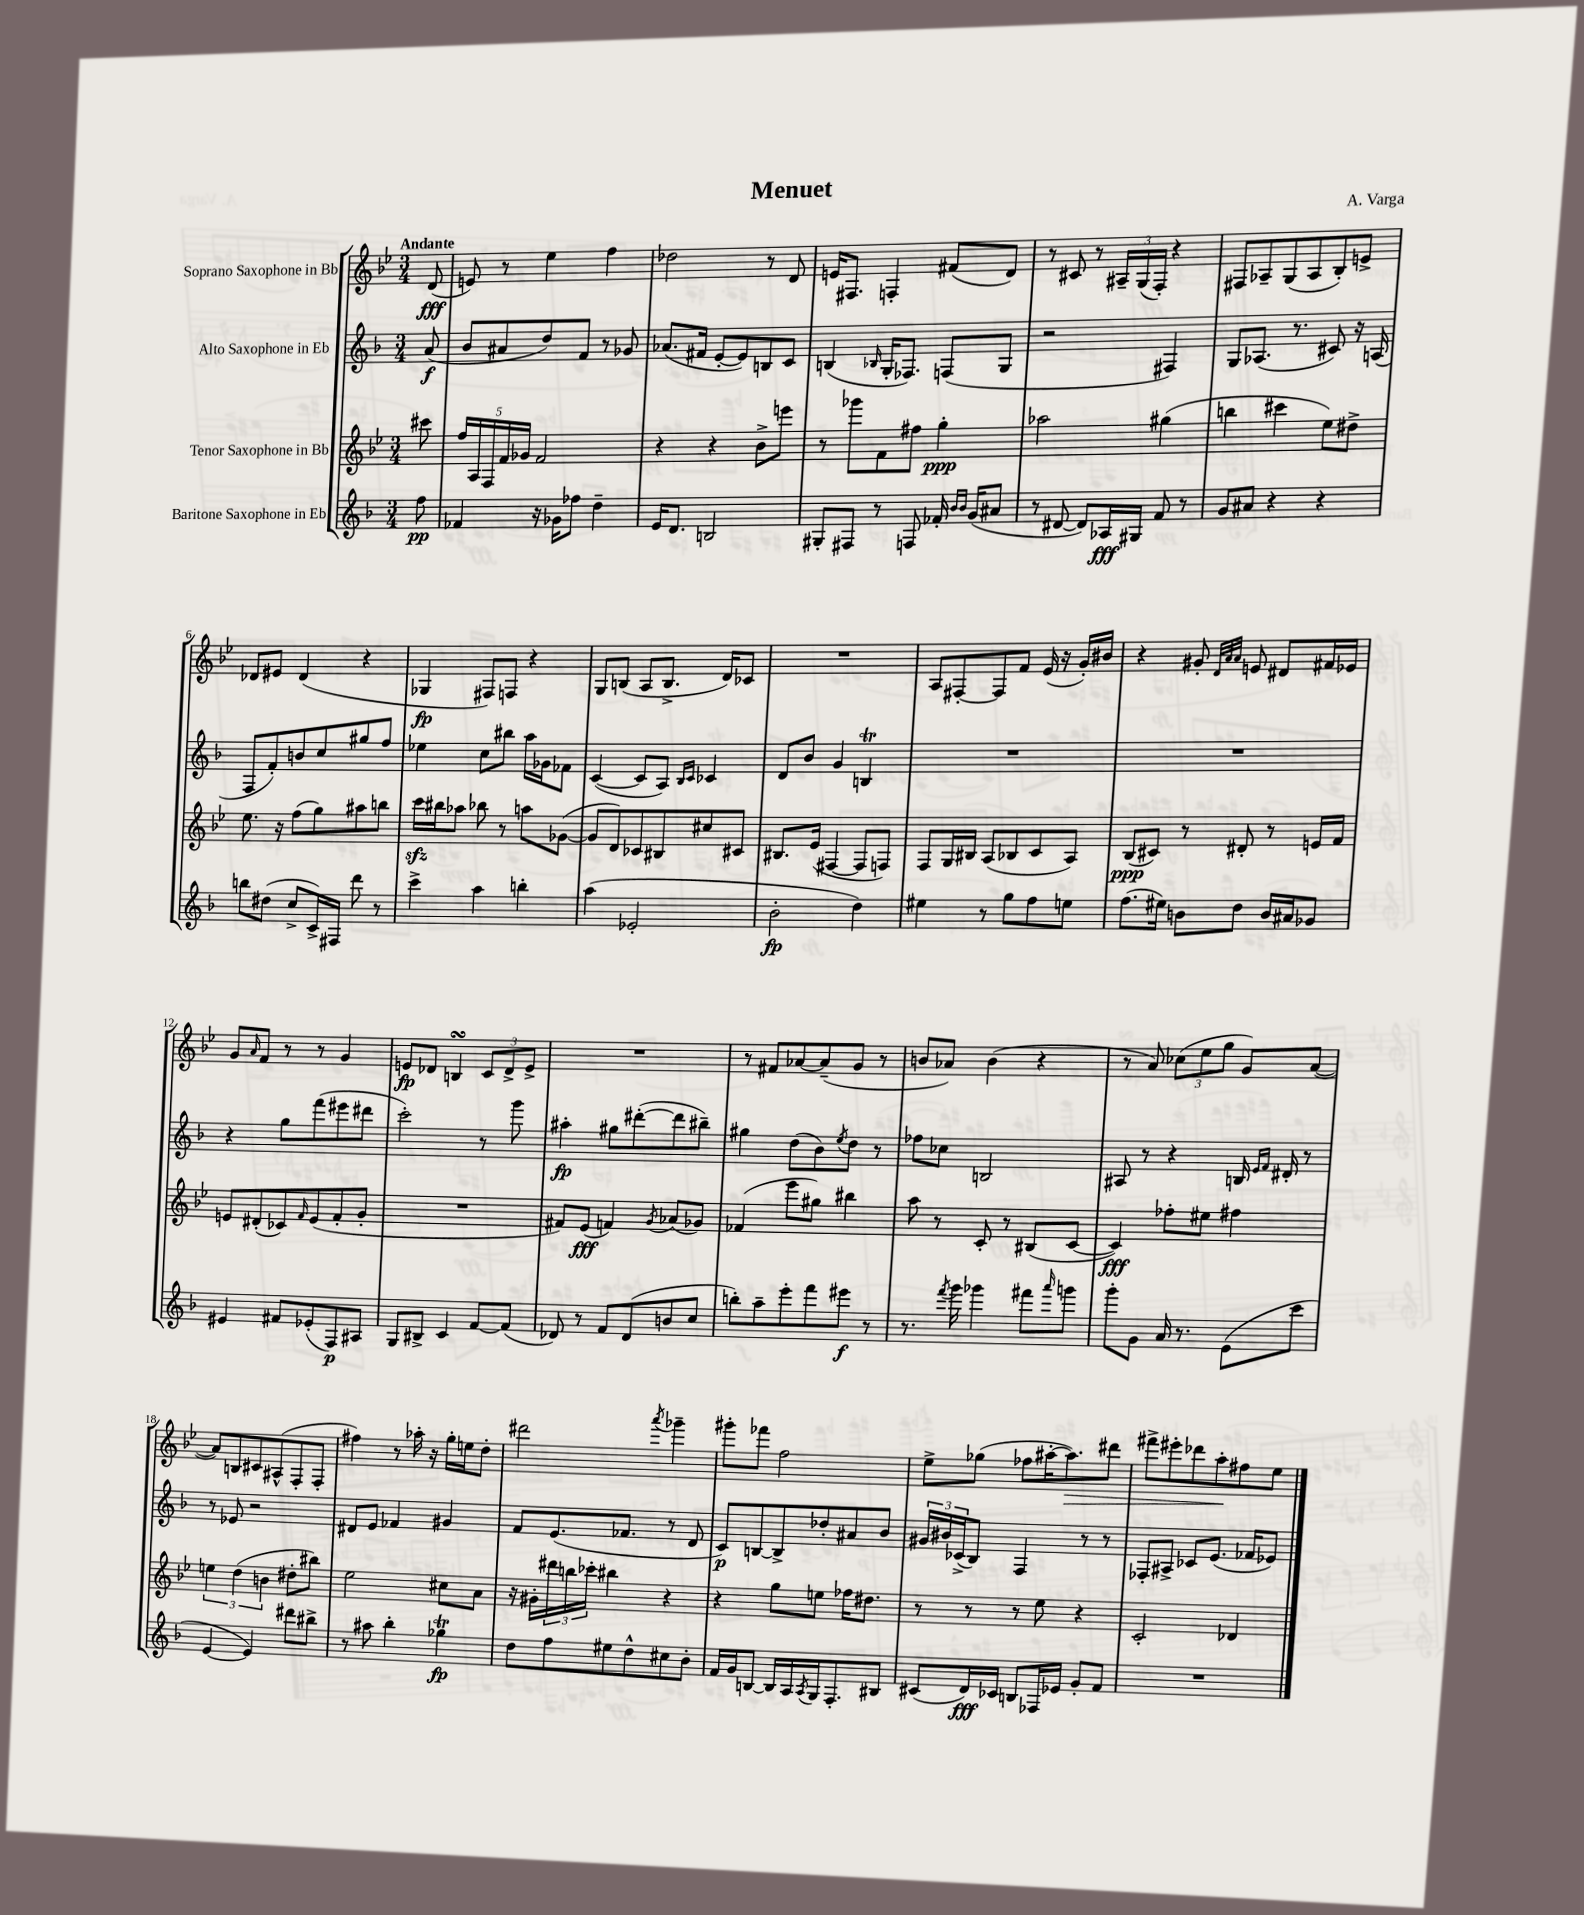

**kern	**dynam	**kern	**dynam	**kern	**dynam	**kern	**dynam
*part4	*part4	*part3	*part3	*part2	*part2	*part1	*part1
*staff4	*staff4	*staff3	*staff3	*staff2	*staff2	*staff1	*staff1
*I"Baritone Saxophone in Eb	*	*I"Tenor Saxophone in Bb	*	*I"Alto Saxophone in Eb	*	*I"Soprano Saxophone in Bb	*
*clefG2	*	*clefG2	*	*clefG2	*	*clefG2	*
*k[b-]	*	*k[b-e-]	*	*k[b-]	*	*k[b-e-]	*
*M3/4	*	*M3/4	*	*M3/4	*	*M3/4	*
=	=	=	=	=	=	=	=
!	!	!	!	!	!	!LO:TX:a:B:t=Andante	!
8ff\	pp	8ccc#X\	.	(8a/	f	(8d/	fff
=1	=1	=1	=1	=1	=1	=1	=1
4f-X/	.	20ff/LL	.	8b-/L	.	8en/)	.
.	.	20A/	.	.	.	.	.
.	.	20F/	.	.	.	.	.
.	.	.	.	8a#X/	.	8r	.
.	.	20f/	.	.	.	.	.
.	.	20g-X/JJ	.	.	.	.	.
16r	.	2f/	.	8dd/)	.	4ee-\	.
16g-X\KL	.	.	.	.	.	.	.
8ff-X\J	.	.	.	8f/J	.	.	.
4dd~\	.	.	.	8r	.	4ff\	.
.	.	.	.	8g-X/	.	.	.
=2	=2	=2	=2	=2	=2	=2	=2
16e/KL	.	4r	.	(8.a-X/L	.	2dd-X\	.
8.d/J	.	.	.	.	.	.	.
.	.	.	.	16f#X/Jk	.	.	.
2Bn/	.	4r	.	[8e'/L	.	.	.
.	.	.	.	8e/])	.	.	.
.	.	8b-^\L	.	8Bn/	.	8r	.
.	.	8eeen\J	.	8c/J	.	8d/	.
=3	=3	=3	=3	=3	=3	=3	=3
8G#X'/L	.	8r	.	(4Bn/	.	16en/KL	.
.	.	.	.	.	.	8.F#X/J	.
8F#X/J	.	8ggg-X\L	.	.	.	.	.
.	.	.	.	16qqB-X/	.	.	.
8r	.	8f\	.	16G'/KL	.	4Fn'/	.
.	.	.	.	8.F-X/J)	.	.	.
8Fn/	.	8ff#X\J	.	.	.	.	.
16f-X'/	.	4gg'\	ppp	(8Fn/L	.	(8f#X/L	.
16qqb-/LL	.	.	.	.	.	.	.
16qqb-/JJ	.	.	.	.	.	.	.
(16g/KL	.	.	.	.	.	.	.
8a#X/J	.	.	.	8G/J	.	8d/J)	.
=4	=4	=4	=4	=4	=4	=4	=4
8r	.	2aa-X\	.	2r	.	8r	.
[8d#X/	.	.	.	.	.	8c#X/	.
8d#/L])	.	.	.	.	.	8r	.
16A-X/L	fff	.	.	.	.	24A#X~/LL	.
.	.	.	.	.	.	(24G/	.
16G#X/JJ	.	.	.	.	.	.	.
.	.	.	.	.	.	24F'/JJ)	.
8f/	.	(4gg#X\	.	4F#X/)	.	4r	.
8r	.	.	.	.	.	.	.
=5	=5	=5	=5	=5	=5	=5	=5
8g/L	.	4bbn\	.	8G/L	.	8F#X/L	.
8a#X/J	.	.	.	(8.A-X/J	.	8A-X~/	.
4r	.	4ccc#X\	.	.	.	(8G/	.
.	.	.	.	8.r	.	.	.
.	.	.	.	.	.	8A-/	.
4r	.	8ee-\L)	.	8c#X/)	.	8B-'/)	.
.	.	8dd#X^\J	.	16r	.	8en^/J	.
.	.	.	.	(16An/	.	.	.
!!LO:LB:g=z
=6	=6	=6	=6	=6	=6	=6	=6
8bbn\L	.	8.ee-\	.	8F/L	.	8d-X/L	.
(8dd#X\J	.	.	.	8f'/)	.	8e#X/J	.
.	.	16r	.	.	.	.	.
8cc^/L	.	(8ff\L	.	8bn/	.	(4d-/	.
16c^/L)	.	8gg\)	.	8cc/	.	.	.
16F#X/JJ	.	.	.	.	.	.	.
8ddd\	.	8aa#X\	.	8gg#X/	.	4r	.
8r	.	8bbn\J	.	8ff/J	.	.	.
=7	=7	=7	=7	=7	=7	=7	=7
4ccc^\	.	16ccczz\LL	.	4ee-X\	.	4G-X/	fp
.	.	16bb#X\J	.	.	.	.	.
.	.	8aa-X\J	.	.	.	.	.
4aa\	.	8bb-X\	.	8cc\L	.	8F#X/L)	.
.	.	8r	.	8bb#X\J	.	8Fn/J	.
4bbn'\	.	8aan\L	.	16aa\LL	.	4r	.
.	.	.	.	16g-X\J	.	.	.
.	.	([8g-X\J	.	8f-X\J	.	.	.
=8	=8	=8	=8	=8	=8	=8	=8
(4aa\	.	8g-/L]	.	([4c/	.	8G/L	.
.	.	8d/)	.	.	.	(8Bn/J	.
2e-X'/	.	8c-X/	.	8c/L]	.	8A/L	.
.	.	8B#X/	.	8A/J)	.	8.B^/J	.
.	.	.	.	16qqB-/LL	.	.	.
.	.	.	.	16qqc/JJ	.	.	.
.	.	8cc#X/	.	4c-X/	.	.	.
.	.	.	.	.	.	16d/KL)	.
.	.	8c#X/J	.	.	.	8c-X/J	.
=9	=9	=9	=9	=9	=9	=9	=9
2b-'\	fp	8.B#X/L	.	8d/L	.	2.r	.
.	.	.	.	8b-/J	.	.	.
.	.	(16e-/Jk	.	.	.	.	.
.	.	[4F#X/	.	4g/	.	.	.
4dd\)	.	8F#/L]	.	4Bnt/	.	.	.
.	.	8Fn/J)	.	.	.	.	.
=10	=10	=10	=10	=10	=10	=10	=10
4ee#X\	.	8F/L	.	2.r	.	8A/L	.
.	.	16G/L	.	.	.	[8F#X'/	.
.	.	16B#X/JJ	.	.	.	.	.
8r	.	(8A/L	.	.	.	8F#/]	.
8gg\L	.	8B-X/	.	.	.	8f/J	.
8ff\	.	8c/	.	.	.	(16e-/	.
.	.	.	.	.	.	16r	.
8een\J	.	8A/J)	.	.	.	16g'/LL)	.
.	.	.	.	.	.	16b#X/JJ	.
=11	=11	=11	=11	=11	=11	=11	=11
(8.ff\L	.	(8B-/L	ppp	2.r	.	4r	.
.	.	8c#X/J)	.	.	.	.	.
16ee#X\Jk)	.	.	.	.	.	.	.
8bn\L	.	8r	.	.	.	8g#X'/	.
.	.	.	.	.	.	32qqd/LLL	.
.	.	.	.	.	.	32qqa/	.
.	.	.	.	.	.	32qqa/JJJ	.
8dd\J	.	8d#X'/	.	.	.	8en/	.
16b/LL	.	8r	.	.	.	8d#X/L	.
16a#X/J	.	.	.	.	.	.	.
8g-X/J	.	16en/LL	.	.	.	16f#X/L	.
.	.	16f/JJ	.	.	.	16e-X/JJ	.
!!LO:LB:g=z
=12	=12	=12	=12	=12	=12	=12	=12
4e#X/	.	8en/L	.	4r	.	8g/L	.
.	.	.	.	.	.	16qqa/	.
.	.	(8d#X'/	.	.	.	8f/J	.
8f#X/L	.	8c-X/)	.	8gg\L	.	8r	.
.	.	16qqf/	.	.	.	.	.
(8e-X'/	.	(8e/	.	(8fff\	.	8r	.
8F/)	p	8f'/	.	8eee#X\	.	4g/	.
8A#X/J	.	8g'/J	.	8ddd#X\J	.	.	.
=13	=13	=13	=13	=13	=13	=13	=13
8G/L	.	2.r	.	2ccc'\)	.	8en/L	fp
8B#X^/J	.	.	.	.	.	8d-X/J	.
4c/	.	.	.	.	.	4BnsSsS/	.
[8f/L	.	.	.	8r	.	12c/L	.
.	.	.	.	.	.	12d-^/	.
(8f/J]	.	.	.	8ggg\	.	.	.
.	.	.	.	.	.	12e^/J	.
=14	=14	=14	=14	=14	=14	=14	=14
8d-X/)	.	8f#X/L)	.	4aa#X'\	fp	2.r	.
8r	.	(8e-/J	fff	.	.	.	.
8f/L	.	4fn/)	.	8gg#X\L	.	.	.
(8d-/	.	.	.	([8ddd#X'\	.	.	.
.	.	8qg/	.	.	.	.	.
8bn/	.	(8a-X/L	.	8ddd#\]	.	.	.
8cc/J	.	8g-X/J)	.	8bb#X~\J)	.	.	.
=15	=15	=15	=15	=15	=15	=15	=15
8bbn'\L)	.	(4f-X/	.	4gg#X\	.	8r	.
8aa~\	.	.	.	.	.	8f#X/L	.
8eee'\	.	8eee-\L	.	(8dd\L	.	[8a-X/	.
8fff\	.	8gg#X\J)	.	8b-\)	.	(8a-~/]	.
.	.	.	.	8qee/	.	.	.
8eee#X\J	f	4bb#X\	.	8dd\J	.	8g/J	.
8r	.	.	.	8r	.	8r	.
=16	=16	=16	=16	=16	=16	=16	=16
8.r	.	8aa\	.	8ff-X\L	.	8bn/L	.
.	.	8r	.	8cc-X\J	.	8a-X/J)	.
8qfff/	.	.	.	.	.	.	.
16ggg\	.	.	.	.	.	.	.
4ggg-X\	.	8c'/	.	2Bn/	.	(4b\	.
.	.	8r	.	.	.	.	.
8fff#X\L	.	(8B#X/L	.	.	.	4r	.
16qqaaa/	.	.	.	.	.	.	.
8gggn\J	.	[8c/J	.	.	.	.	.
=17	=17	=17	=17	=17	=17	=17	=17
8ggg'\L	.	4c/])	fff	8A#X/	.	8r	.
8g\J	.	.	.	8r	.	8a/)	.
16a/	.	8ff-X'\L	.	4r	.	(12cc-X\L	.
8.r	.	.	.	.	.	.	.
.	.	.	.	.	.	12ee-\	.
.	.	8ee#X\J	.	.	.	.	.
.	.	.	.	.	.	12gg\J	.
(8e\L	.	4ff#X\	.	16Bn/	.	8g/L)	.
.	.	.	.	16qqe/LL	.	.	.
.	.	.	.	16qqf/JJ	.	.	.
.	.	.	.	16d#X'/	.	.	.
8ccc\J	.	.	.	8r	.	([8a/J	.
!!LO:LB:g=z
=18	=18	=18	=18	=18	=18	=18	=18
[4e/	.	6een\	.	8r	.	8a/L])	.
.	.	.	.	8e-X/	.	8Bn/	.
.	.	(6dd\	.	.	.	.	.
4e/])	.	.	.	2r	.	8c#X/	.
.	.	6bn\	.	.	.	.	.
.	.	.	.	.	.	(8A#X^^/	.
8ddd#X\L	.	8dd#X'\L	.	.	.	8F'/	.
8bb#X^\J	.	8bb#X\J)	.	.	.	8F'/J	.
=19	=19	=19	=19	=19	=19	=19	=19
8r	.	2ee-\	.	8d#X/L	.	4ff#X\)	.
8aa#X\	.	.	.	8e/J	.	.	.
4bb-'\	.	.	.	4f-X/	.	8r	.
.	.	.	.	.	.	16aa-X'\	.
.	.	.	.	.	.	16r	.
4gg-XT\	fp	8cc#X\L	.	4g#X/	.	16gg'\LL	.
.	.	.	.	.	.	16een\J	.
.	.	8a\J	.	.	.	8dd'\J	.
=20	=20	=20	=20	=20	=20	=20	=20
8dd\L	.	16r	.	8f/L	.	2ddd#X\	.
.	.	16g#X'\LL	.	.	.	.	.
8ff\	.	24ddd#X\	.	(8.e/	.	.	.
.	.	24bbn\	.	.	.	.	.
.	.	24ccc-X'\JJ	.	.	.	.	.
8ee#X\	.	4bb#X\	.	.	.	.	.
.	.	.	.	8.f-X/J	.	.	.
8dd^^\	.	.	.	.	.	.	.
.	.	.	.	.	.	8qaaa/	.
8cc#X\	.	4r	.	8r	.	4ggg-X~\	.
8b-'\J	.	.	.	8d/	.	.	.
=21	=21	=21	=21	=21	=21	=21	=21
16f/LL	.	4r	.	8c/L)	p	8ggg#X'\L	.
16g/J	.	.	.	.	.	.	.
[8Bn/J	.	.	.	[8Bn/	.	8fff-X\J	.
16B/LL]	.	8gg\L	.	8B^/]	.	2ff\	.
16A/	.	.	.	.	.	.	.
8qA/	.	.	.	.	.	.	.
16G/J	.	8een\J	.	8dd-X'/	.	.	.
8.F'/	.	.	.	.	.	.	.
.	.	16ff-X\KL	.	8a#X/	.	.	.
.	.	8.dd#X\J	.	.	.	.	.
8B#X/J	.	.	.	8b-/J	.	.	.
=22	=22	=22	=22	=22	=22	=22	=22
(8c#X/L	.	8r	.	24g#X/LL	.	8ee-^\L	.
.	.	.	.	24b#X/	.	.	.
.	.	.	.	(24c-X^/J	.	.	.
16d/L)	fff	8r	.	8B-/J)	.	(8gg-X\J	.
16c-X/JJ	.	.	.	.	.	.	.
8Bn/L	.	8r	.	4F/	.	8ff-X\L	.
16F-X/L	.	8ee-\	.	.	.	[16aa#X'\K	.
!	!	!	!	!	!	!	!LO:HP:b
16e-X/JJ	.	.	.	.	.	8.aa#\])	>
8g'/L	.	4r	.	8r	.	.	.
8f/J	.	.	.	8r	.	8ddd#X\J	.
=23	=23	=23	=23	=23	=23	=23	=23
2.r	.	2c'/	.	8F-X'/L	.	8fff#X^\L	.
.	.	.	.	8A#X^/J	.	8eee#X'\	.
.	.	.	.	8c-X/L	.	8ddd-X\	.
.	.	.	.	(8.e/J	.	8aa'\	.
.	.	4d-X/	.	.	.	8ff#X\	]
.	.	.	.	16f-X/KL	.	.	.
.	.	.	.	8e-X/J)	.	8ee-\J	.
==	==	==	==	==	==	==	==
*-	*-	*-	*-	*-	*-	*-	*-
